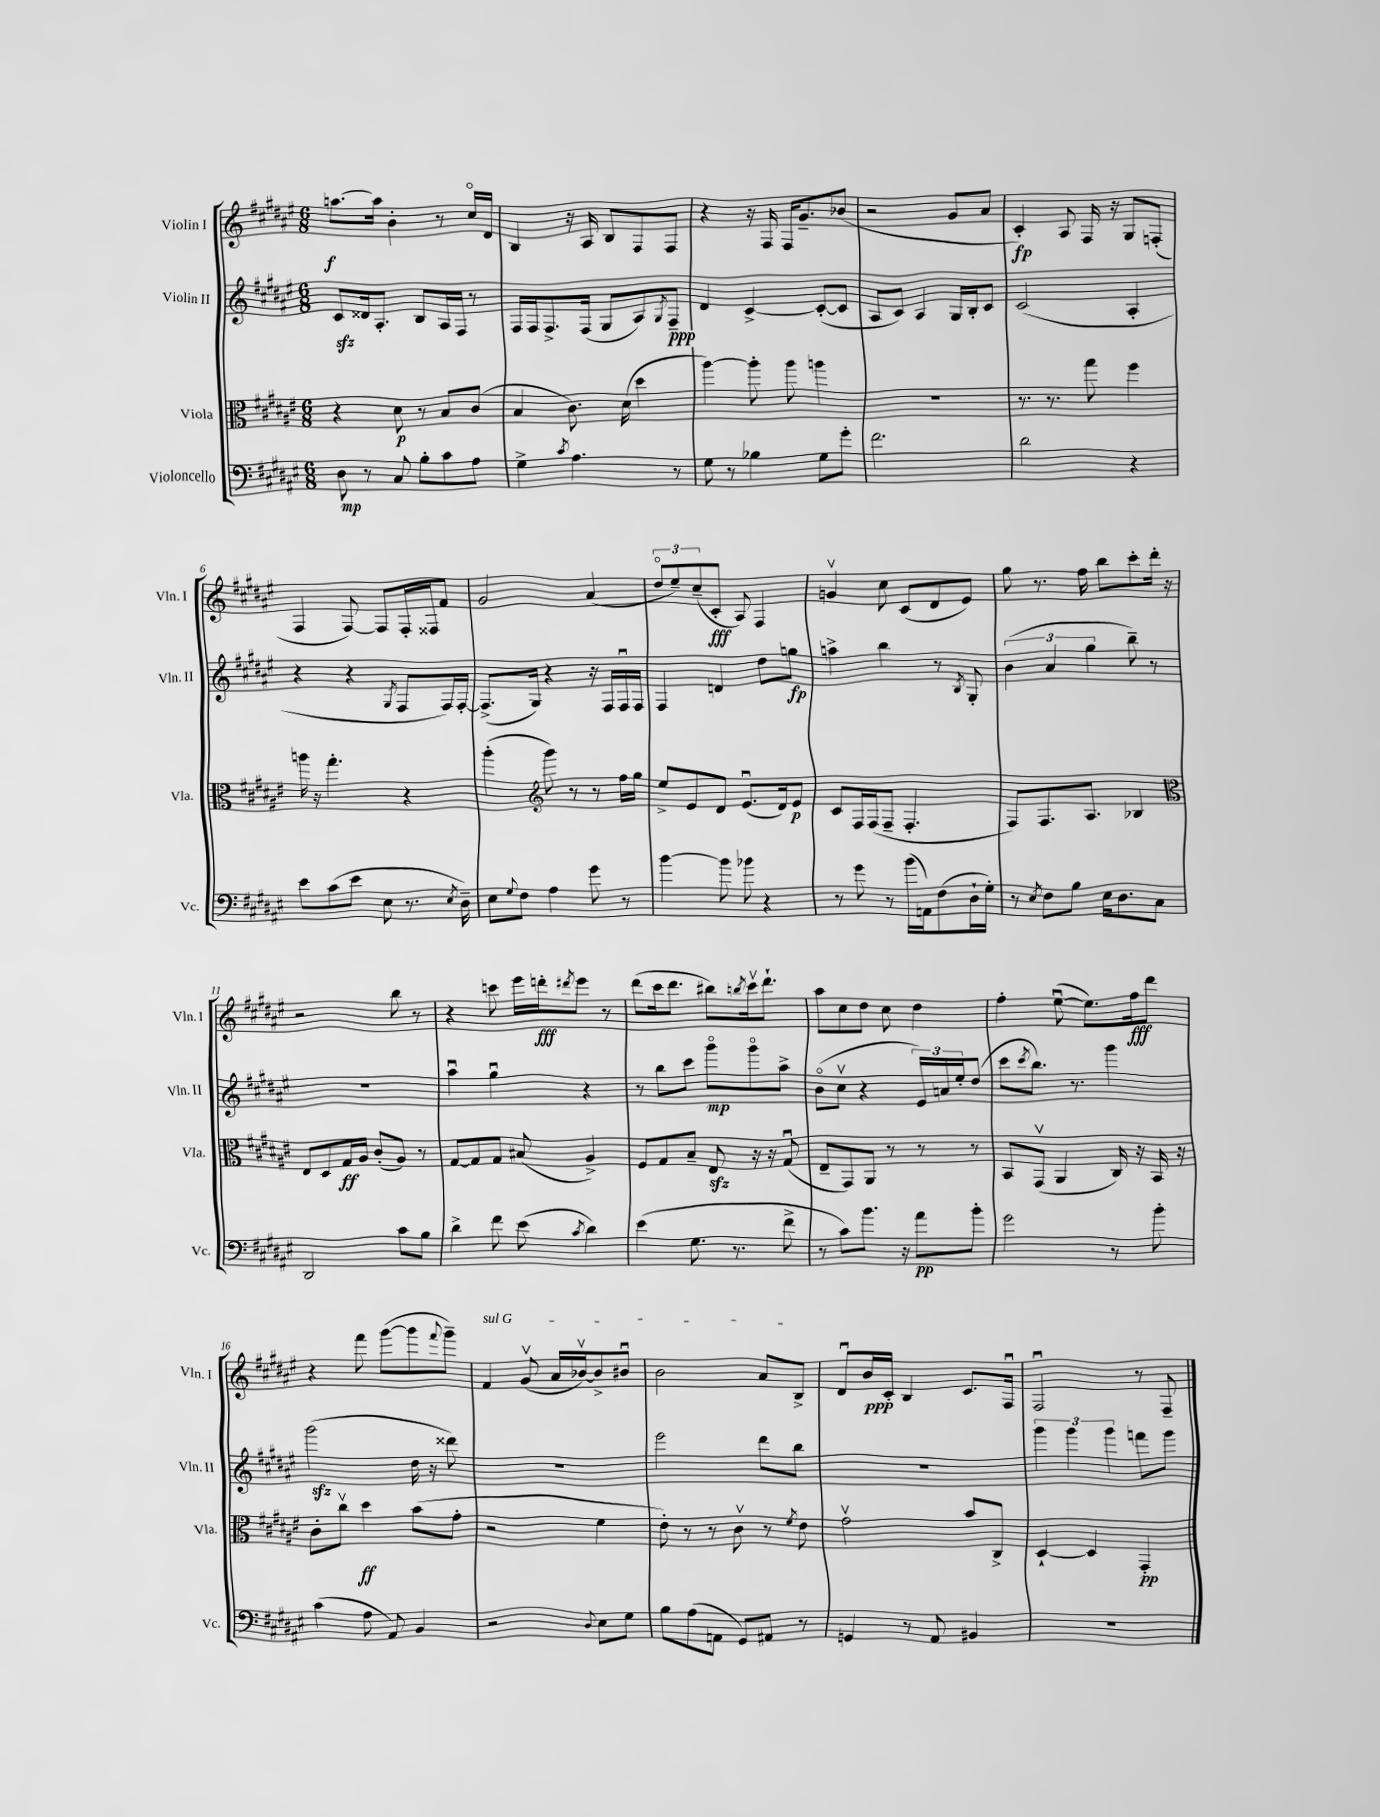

**kern	**kern	**kern	**kern
*staff4	*staff3	*staff2	*staff1
*clefF4	*clefC3	*clefG2	*clefG2
*k[f#c#g#d#a#e#]	*k[f#c#g#d#a#e#]	*k[f#c#g#d#a#e#]	*k[f#c#g#d#a#e#]
*M6/8	*M6/8	*M6/8	*M6/8
8D#\	4r	8c#/L	[8.aa\L
8r	.	16d##/k	.
.	.	8.A#'/J	16aa\]Jk
8C#/	8d#\	.	4b'\
8B'\L	8r	8B/L	.
8c#\	8B/L	16A#/L	8r
.	.	16F#/JJ	.
8A#\J	(8c#/J	8r	16cc#o/LL
.	.	.	16d#/JJ
=	=	=	=
4G#^\	4B/	16F#/LL	4B/
.	.	16F#/J	.
.	.	8.F#^/	.
8qc#/	.	.	.
4.A#\	8.c#\)	.	16r
.	.	(16F#/Jk	16A#/
.	.	8G#/L	8B/L
.	(16d#\	.	.
.	4dd#\	8A#/)	8F#/
.	.	8qG#/	.
8r	.	8F#~/J	8F#/J
=	=	=	=
8G#\	[4aa#\)	4d#/	4r
8r	.	.	.
4B-\	8aa#'\]	[4c#^/	16r
.	.	.	16F#/
.	8aa#\	.	16F#/LK
.	.	.	8.g#~/
8G#\L	4aa\	(8c#'/_L	.
8g#'\J	.	8c#/]J	(8b-/J
=	=	=	=
2.f#\	2.r	8A#/L	2r
.	.	8c#/J)	.
.	.	4A#/	.
.	.	16G#/LL	8g#/L
.	.	16B'/J	.
.	.	8c#/J	8a#/J
=	=	=	=
2d#\	8.r	(2c#/	4c#'/)
.	8.r	.	.
.	.	.	8A#/
.	8gg#\	.	16F#/
.	.	.	16r
4r	4ff#\	4A#'/	8G#/L
.	.	.	(8F'/J
=	=	=	=
8e#\L	16aa\	4r	4F#/
.	16r	.	.
(8c#\	4.gg#'\	.	.
8e#\J	.	4r	[8F#/)
8E#\	.	.	8F#/]L
.	.	8qG#/	.
8.r	4r	8F#/L	16F#'/L
.	.	.	16F##/J
.	.	16F#/L)	8f#/J
8qE#/	.	.	.
16D#~\)	.	[16F#'/JJ	.
=	=	=	=
8E#\L	(4aa#'\	(8.F#^/]L	2g#/
8qqG#/	.	.	.
8F#\J	.	.	.
.	.	16G#/Jk)	.
*	*clefG2	*	*
4A#\	8ggg#\)	4r	.
.	8r	.	.
8g#\	8r	16r	(4a#/
.	.	16F#/LL	.
8r	16ff#\LL	16F#u/	.
.	16gg#\JJ	16F#/JJ	.
=	=	=	=
[4b\	8ee#^/L	4F#/	12dd#o/L
.	.	.	12ee#~/)
.	8e#/	.	.
.	.	.	(12cc#~/
8b\]	8d#/J	4d/	8c#'/J
8b-\	(8.e#u/L	.	8A#/)
4r	.	8dd#\L	4F#/
.	16d#/k)	.	.
.	8e#/J	8gg\J	.
=	=	=	=
8r	8c#/L	4aa^\	4gv/
8g#\	16F#/L	.	.
.	(16F#/J	.	.
8r	8F#~/J	4bb\	8cc#\
(16b\LL	4.F#'/	.	(8c#/L
16AA\J)	.	.	.
(8F#\	.	8r	8d#/
.	.	8qB/	.
16D#`\L	.	8G#'/	8e#/J)
16G#'\JJ)	.	.	.
=	=	=	=
8r	8F#/L)	(6b\	8gg#\
8qE#/	.	.	.
8F#\L	8.F#/	.	8.r
.	.	6a#/	.
8B\J	.	.	.
.	8.A#/J	.	16ff#\
.	.	6gg#\	.
16E#\LK	.	.	8bb\L
8.D#\	.	.	.
.	4B-/	8bb~\)	8ccc#'\
8C#\J	.	8r	16ddd#'\Jk
.	.	.	16r
=	=	=	=
*	*clefC3	*	*
2DD#/	8E#/L	2.r	2r
.	8D#/	.	.
.	16G#/L	.	.
.	16A#/JJ	.	.
.	(8c#'/L	.	.
8c#\L	8A#/J)	.	8bb\
8B\J	8r	.	8r
=	=	=	=
4d#^\	[8G#/L	4aa#u\	4r
.	8G#/]	.	.
8f#\	8G#/J	4gg#u\	8ccc\
(8e#\	(8B#/	.	16eee#\LL
.	.	.	16ddd'\J
8qc#/	.	.	8qddd#/
4d#\)	4A#^/)	4r	8eee#\J
.	.	.	8r
=	=	=	=
(4e#\	8F#/L	8r	(8ddd#\L
.	8G#/	8bb\L	16ccc#\k
.	.	.	8.ddd#\J
8.G#\	8B~/J	8ccc#\J	.
.	8E#/	8ggg#o\L	8bb#\L)
8.r	.	.	.
.	.	.	8qbb/
.	16r	8ggg#o\	16ccc#v\k
.	16r	.	8.ddd#`\J
8f#^\	(8G#u/	8aa#^\J	.
=	=	=	=
8r	8E#~/L	(8bo\L	8aa#\L
8c#\L)	8GG#/)	8cc#v\J	8cc#\
8.b\J	8AA#/J	4r	8dd#\J
.	8r	.	8cc#\
16r	.	.	.
8a#\L	8r	24e#/LL)	4dd#\
.	.	24a/	.
.	.	24ee#'/J	.
8b'\J	8r	(8dd#/J	.
=	=	=	=
2g#\	8BB/L	8ccc#\L	4ff#'\
.	.	8qccc#/	.
.	(8GG#v/J	8.bb\J)	.
.	4AA#/	.	([8ee#u\
.	.	8.r	.
.	.	.	8.ee#\]L)
8r	16C#/)	4ggg#\	.
.	16r	.	16ff#\k
8b'\	16BB/	.	8ddd#\J
.	16r	.	.
=	=	=	=
(4c#\	8c#'\L	(2ggg#\	4r
.	8cc#v\J	.	.
8A#\	4dd#\	.	8fff#\
8AA#/)	.	.	([8ggg#\L
4BB/	(8b\L	16dd#\	8ggg#\]
.	.	16r	.
.	.	.	8qqfff#/
.	8g#'\J	8ddd##\)	8ggg#~\J)
=	=	=	=
2r	2r	2.r	4f#/
.	.	.	(8g#v/
.	.	.	16a#/LL
.	.	.	[16b-v/J)
8qqD#/	.	.	.
8E#\L	4f#\	.	8b-^/]
8G#\J	.	.	8b#u/J
=	=	=	=
8B\L	8e#'\)	2eee#\	2b\
(8A#\	8r	.	.
8AA\J	8r	.	.
8GG#/L)	8c#v\	.	.
8AA#/J	8r	8ddd#\L	8a#/L
.	8qf#/	.	.
8r	8e#\	8bb\J	8B^/J
=	=	=	=
4GG/	2g#v\	2.r	8d#u/L
.	.	.	16b/L
.	.	.	16c#'/JJ
8r	.	.	4B/
8AA#/	.	.	.
4BB#/	8b/L	.	8.c#/L
.	8C#^/J	.	.
.	.	.	16F#u/Jk
=	=	=	=
2.r	[4D#`/	6ggg#\	2F#u/
.	.	6ggg#\	.
.	4D#/]	.	.
.	.	6ggg#\	.
.	4GG#'/	8fff\L	8r
.	.	8ggg#\J	8F#~/
==	==	==	==
*-	*-	*-	*-
